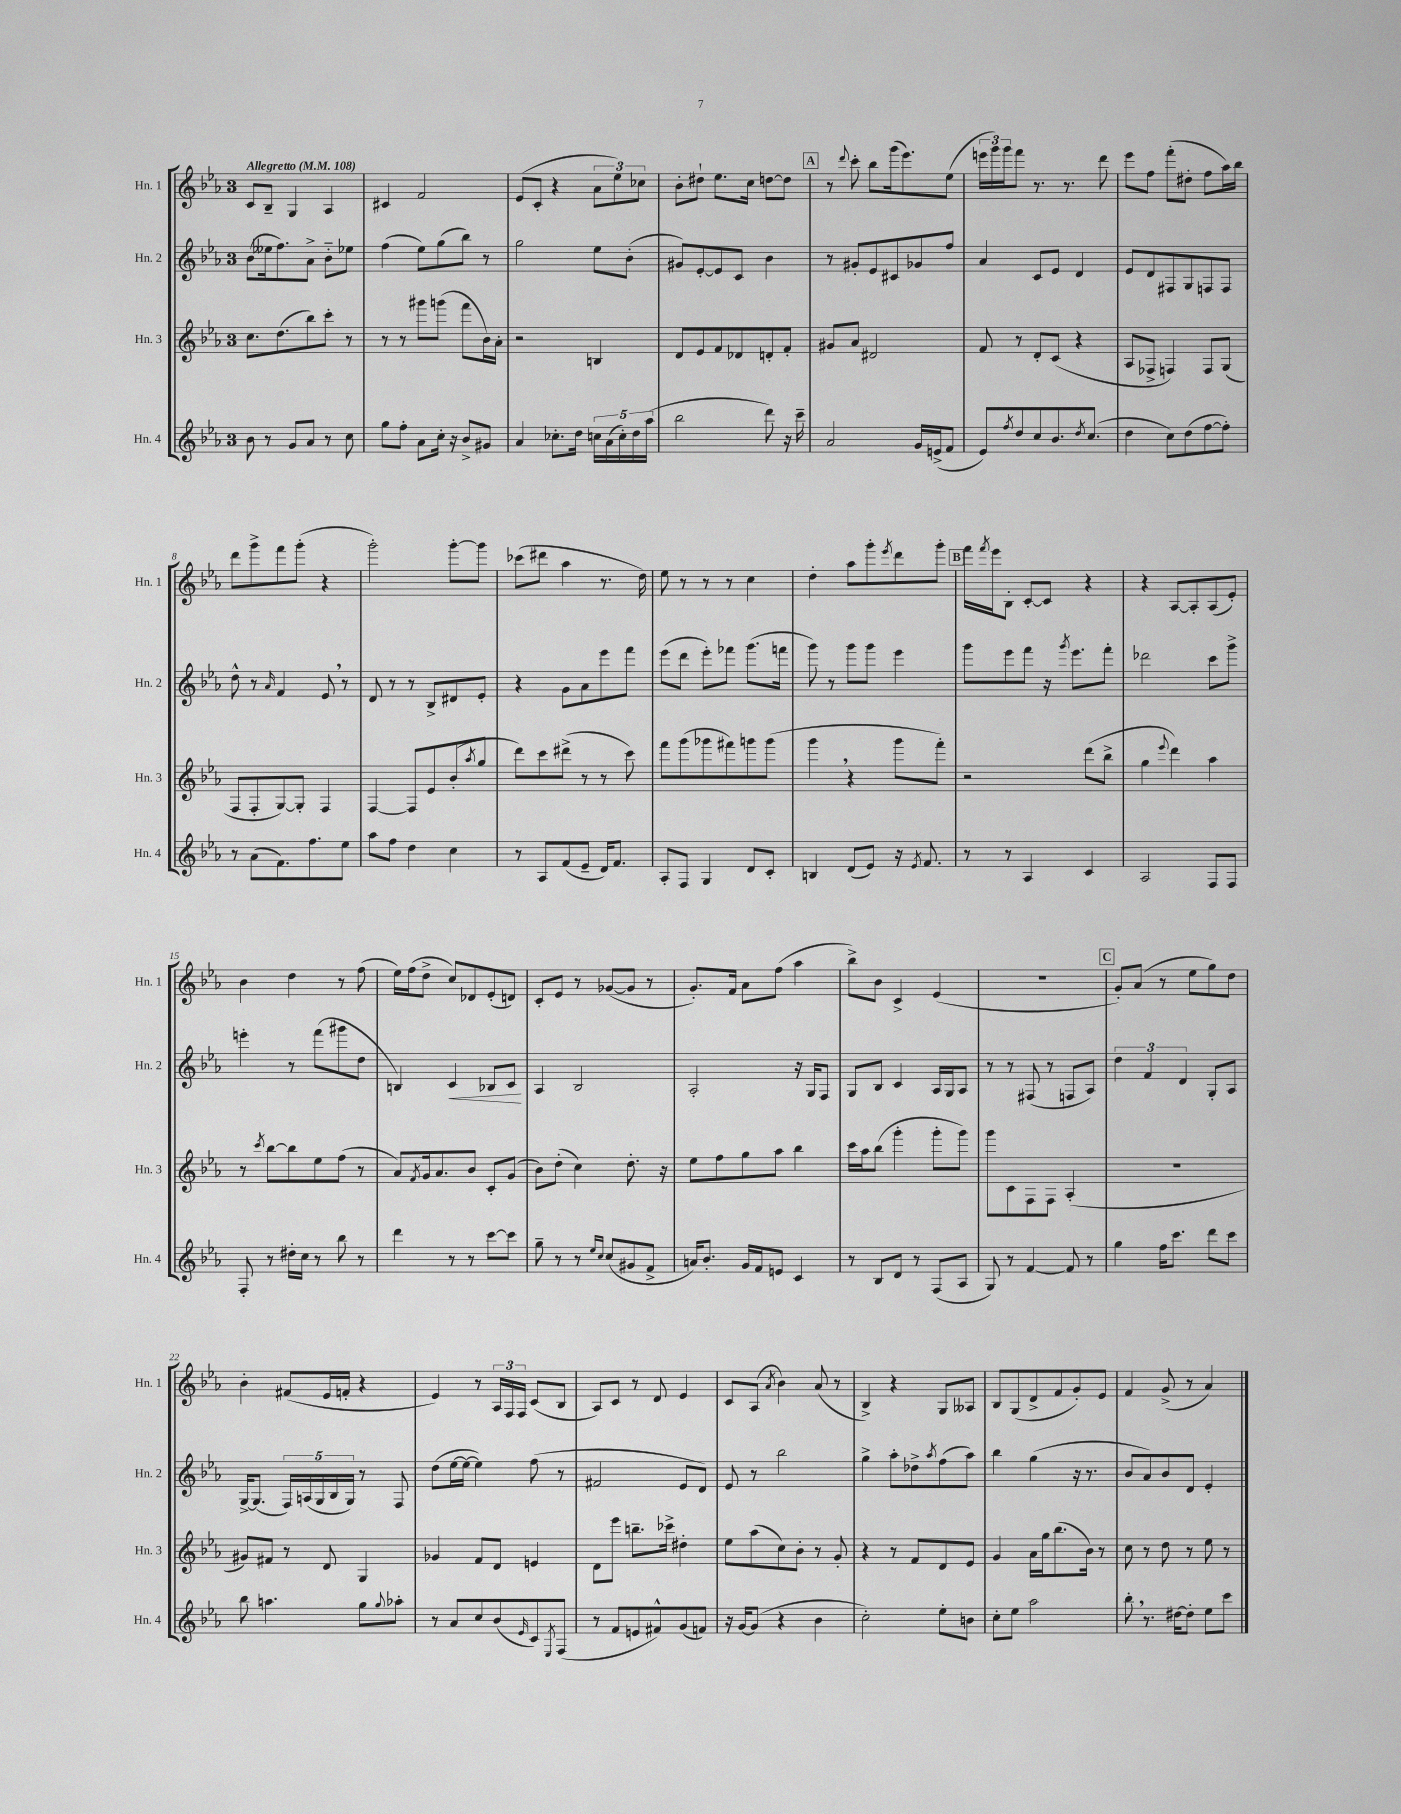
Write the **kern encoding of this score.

**kern	**kern	**kern	**kern
*staff4	*staff3	*staff2	*staff1
*clefG2	*clefG2	*clefG2	*clefG2
*k[b-e-a-]	*k[b-e-a-]	*k[b-e-a-]	*k[b-e-a-]
*M3/4	*M3/4	*M3/4	*M3/4
*MM108	*MM108	*MM108	*MM108
8b-	8.cc	(8b-	8c
8r	.	16ee--	8B-~
.	(8.dd	8.ff)	.
8g	.	.	4G
8a-	8bb-)	8a-^	.
8r	8ccc'	8b-'~	4A-
8cc	8r	8ee-	.
=	=	=	=
8gg	8r	(4ff	4c#
8ff'	8r	.	.
8a-	8ggg#	8ee-)	2f
16cc'	(8ggg	(8gg	.
16r	.	.	.
8b-^	8fff	8bb-)	.
8g#	16b-)	8r	.
.	16a-'	.	.
=	=	=	=
4a-	2r	2gg	(8e-
.	.	.	8c'
8.cc-'	.	.	4r
16dd	.	.	.
20cc	4B	8ee-	12a-
(20a-	.	.	.
.	.	.	12ee-)
20cc')	.	.	.
.	.	(8b-'	.
20dd	.	.	.
.	.	.	12cc-
(20aa-	.	.	.
=	=	=	=
2bb-	8d	8g#)	8b-'
.	8e-	[8e-'	8dd#`
.	8f	8e-]	8.ee-
.	8d-	8c	.
.	.	.	16cc
8ddd)	8d'	4b-	[8dd
16r	8f'	.	8dd]
16ccc~	.	.	.
=	=	=	=
2a-	8g#	8r	8r
.	.	.	8qqddd
.	8a-	8g#'	8ccc'
.	2d#	8e-	8bb-
.	.	8c#	(16ggg
.	.	.	8.eee-)
16g	.	8g-	.
(16e^	.	.	.
8f	.	8ff	(8ee-
=	=	=	=
8e-)	8f	4a-	24eee
.	.	.	24ggg)
.	.	.	24ggg
8qff	.	.	.
8dd	8r	.	8fff
8cc	8d'	8c	8.r
8.b-	(8c	8e-	.
.	.	.	8.r
.	4r	4d	.
8qdd	.	.	.
(8.cc	.	.	.
.	.	.	8ddd
=	=	=	=
4dd	8A-	8e-	8eee-
.	8F-^	8d	8ff
8cc)	4F)	8F#	(8fff'
(8dd	.	8G	8dd#'
[8ff	8F	8F	8ff
8ff'])	(8G	8F	16aa-)
.	.	.	16bb-
=	=	=	=
8r	8F	8dd^^	8ddd
(8a-	8F'	8r	8ggg^
.	.	16qqa-	.
8.f)	[8G)	4f	8fff
.	8G']	.	(8ggg'
8.ff	.	.	.
.	4F	8e-	4r
8ee-	.	8r	.
=	=	=	=
8aa-	[4F	8d	2ggg')
8ff	.	8r	.
4dd	8F]	8r	.
.	8e-	8B-^	.
4cc	(8b-'	8d#	[8ggg'
.	8qaa-	.	.
.	8gg	8e-'	8ggg]
=	=	=	=
8r	8ddd)	4r	(8ccc-
8A-	8ccc	.	8ddd#
(8f	(8ddd#^	8g	4aa-
8e-~	8r	8a-	.
16d)	8r	8eee-	8.r
8.f	.	.	.
.	8ccc)	8fff	.
.	.	.	16dd)
=	=	=	=
8A-'	8fff	(8eee-	8ee-
8F	(8ggg	8ddd	8r
4G	8ggg-	8eee-')	8r
.	8fff#)	8fff-	8r
8d	8ggg	(8.ggg	4cc
8c'	(8ggg	.	.
.	.	16fff	.
=	=	=	=
4B	4ggg	8ggg)	4dd'
.	.	8r	.
(8d	4r	8ggg	8aa-
8e-)	.	8ggg	8ggg'
.	.	.	8qeee-
16r	8ggg	4eee-	8ddd
8qe-	.	.	.
8.f	.	.	.
.	8fff')	.	8ggg'
=	=	=	=
8r	2r	8ggg	16fff
.	.	.	8qfff
.	.	.	16eee-
8r	.	8eee-	8B-'
4A-	.	8fff	[8c'
.	.	16r	8c]
.	.	8qggg	.
.	.	8.eee-	.
4c	(8ddd	.	4r
.	8bb-^	8fff'	.
=	=	=	=
2A-	4gg	2ddd-	4r
.	8qqeee-	.	.
.	4ddd)	.	[8A-
.	.	.	8A-']
8F	4aa-	8ccc	(8A-
8F	.	8ggg^	8e-')
=	=	=	=
8F'	8r	4eee'	4b-
.	8qccc	.	.
8r	[8bb-	.	.
16dd#'	8bb-]	8r	4dd
16cc	.	.	.
8r	8ee-	(8fff	.
8bb-	(8ff	8ggg#	8r
8r	8r	8dd	(8ff
=	=	=	=
4ddd	8a-)	4B)	16ee-)
.	.	.	(16ff
.	8qf	.	.
.	16g	.	8dd^
.	8.a-	.	.
8r	.	4c	8cc)
8r	8b-	.	8d-
[8ccc	8c'	8B-	(8e-'
8ccc]	(8g	8c	8d)
=	=	=	=
8gg~	8b-)	4A-	8c'
8r	(8dd'	.	8e-
8r	4cc)	2B-	8r
16qqee-	.	.	.
16qqcc	.	.	.
(8cc	.	.	([8g-
8g#	8.dd'	.	8g-]
8f^	.	.	8r
.	16r	.	.
=	=	=	=
16a)	8ee-	2A-'	8.g')
8.b-'	.	.	.
.	8ff	.	.
.	.	.	16f
16g	8gg	.	8a-
16f	.	.	.
8e	8aa-	.	(8ff
4c	4bb-	16r	4aa-
.	.	16G	.
.	.	8F	.
=	=	=	=
8r	16ccc	8G	8bb-^)
.	16aa-	.	.
8B-	(8bb-	8B-	8b-
8d	4ggg'	4c	4c^
8r	.	.	.
(8F	8ggg'	16A-	(4e-
.	.	16G	.
8A-	8ggg)	8A-	.
=	=	=	=
8G)	8ggg	8r	2.r
8r	8c	8r	.
[4f	8F	(8F#	.
.	8F	8r	.
8f]	(4A-'	8F	.
8r	.	8A-)	.
=	=	=	=
4gg	2.r	6dd	8g')
.	.	.	(8a-
.	.	6f	.
16ff	.	.	8r
8.ccc	.	.	.
.	.	6d	.
.	.	.	8ee-
8ddd	.	8G'	8gg)
8ccc	.	8A-	8dd
=	=	=	=
8bb-	8g#)	[16G^	4b-'
.	.	(8.G]	.
4.aa	8f#	.	.
.	8r	20F)	(8f#
.	.	(20A	.
.	.	20G	.
.	8d	.	16e-
.	.	20B-	.
.	.	.	16f'
.	.	20G)	.
8gg	4G	8r	4r
8qqgg	.	.	.
8aa-'	.	8F	.
=	=	=	=
8r	4g-	(8dd	4e-)
8a-	.	[16ee-	.
.	.	16ee-_	.
8cc	8f	4ee-])	8r
(8b-	8d	.	24A-
.	.	.	24F
.	.	.	24F
16qqe-	.	.	.
8c)	4e	(8ff	(8c
8qE-	.	.	.
(8F	.	8r	8B-
=	=	=	=
8r	8d	2f#	8A-)
8f	8eee-	.	8c
8e	8.bb~	.	8r
8f#^^)	.	.	8d
.	16ccc-^	.	.
(8g	4dd#'	8e-	4e-
8f)	.	8d)	.
=	=	=	=
16r	8ee-	8e-	8c
[16g	.	.	.
(8g]	(8aa-	8r	(8A-
.	.	.	8qa-
4r	8cc)	2bb-	4b-)
.	8b-'	.	.
4b-	8r	.	(8a-
.	8g'	.	8r
=	=	=	=
2cc')	4r	4gg^	4B-^)
.	8r	8aa-'	4r
.	8f	8dd-^	.
.	.	8qaa-	.
8ee-'	8d	(8ff	8G
8b	8e-	8aa-)	8A--
=	=	=	=
8cc'	4g	4bb-	8B-
8ee-	.	.	(8G
2aa-	16a-	(4gg	8d^
.	16gg	.	.
.	(8.bb-	.	8f
.	.	16r	8g')
.	16b-)	8.r	.
.	8r	.	8e-
=	=	=	=
8bb-'	8cc	8b-	4f
8.r	8r	8a-)	.
.	8dd	8b-	(8g^
[16dd#	.	.	.
8dd#']	8r	8d	8r
8ee-	8ee-	4e-'	4a-)
8ccc	8r	.	.
==	==	==	==
*-	*-	*-	*-
